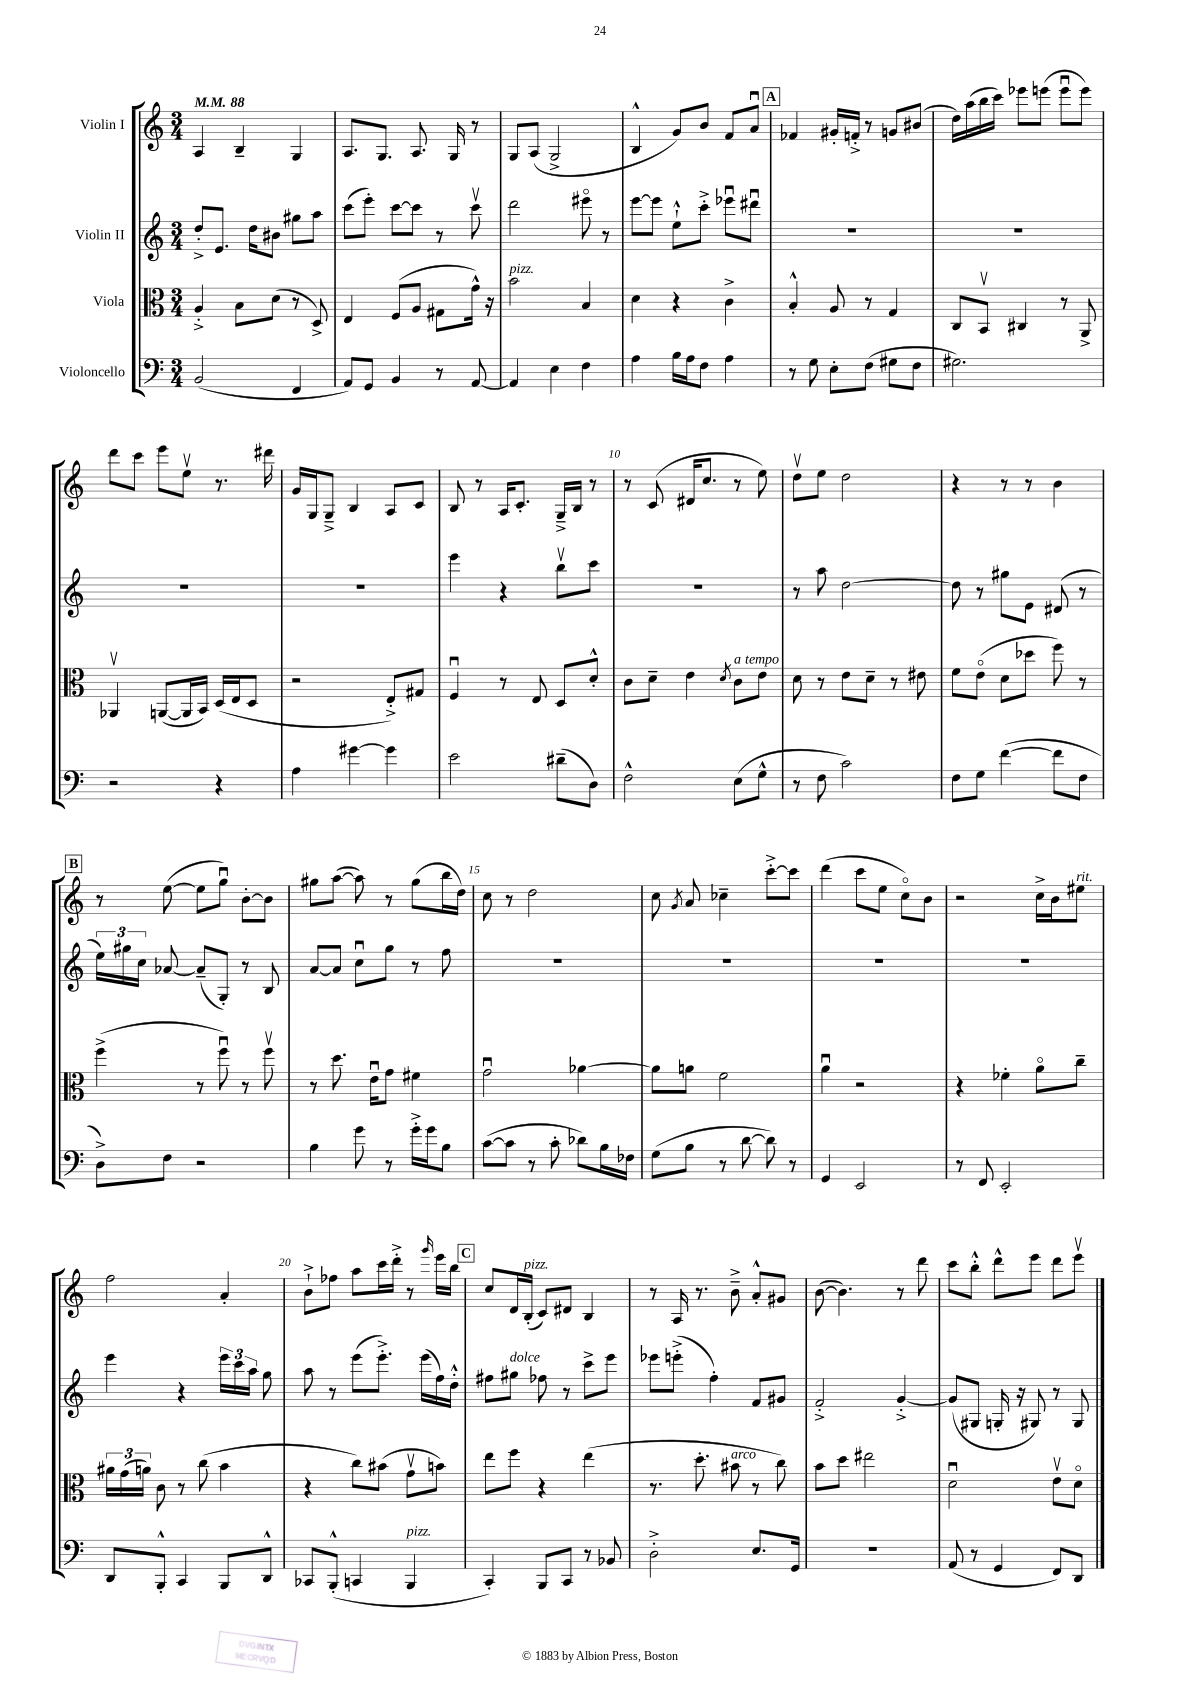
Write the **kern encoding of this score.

**kern	**kern	**kern	**kern
*staff4	*staff3	*staff2	*staff1
*clefF4	*clefC3	*clefG2	*clefG2
*k[]	*k[]	*k[]	*k[]
*M3/4	*M3/4	*M3/4	*M3/4
*MM88	*MM88	*MM88	*MM88
(2BB	4A'^	8dd'^	4A
.	.	8.e	.
.	8B	.	4B~
.	.	16dd	.
.	(8d	8b#	.
4FF	8r	8gg#	4G
.	8D^)	8aa	.
=	=	=	=
8AA)	4E	(8ccc	8.A
8GG	.	8eee')	.
.	.	.	8.G
4BB	(8F	[8ccc	.
.	8A	8ccc]	8.A
8r	8G#	8r	.
.	.	.	16G
[8AA	16g^^)	8cccv	8r
.	16r	.	.
=	=	=	=
4AA]	2b	2ddd	8G
.	.	.	(8A
4E	.	.	2G^
4F	4B	8eee#o	.
.	.	8r	.
=	=	=	=
4A	4d	[8eee	4B^^
.	.	8eee]	.
16B	4r	8ee`^^	8g)
16A	.	.	.
8F	.	8ccc'^	8b
4A	4c^	8eee-u	8f
.	.	8ddd#u	8au
=	=	=	=
8r	4B'^^	2.r	4f-
8G	.	.	.
8E'	8A	.	16g#'
.	.	.	16f'^
(8F	8r	.	8r
8G#	4G	.	8g
8F	.	.	(8b#
=	=	=	=
2.G#)	8C	2.r	16dd)
.	.	.	(16aa
.	8BBv	.	16bb
.	.	.	16ccc)
.	4C#	.	8eee-
.	.	.	(8eee
.	8r	.	8eeeu
.	8AA^	.	8eee)
=	=	=	=
2r	4AA-v	2.r	8ddd
.	.	.	8ccc
.	([8AA	.	8eee
.	16AA]	.	8eev
.	16BB)	.	.
4r	(16D	.	8.r
.	16E	.	.
.	8D	.	.
.	.	.	16ddd#
=	=	=	=
4A	2r	2.r	16g
.	.	.	16G
.	.	.	8G~^
[4g#	.	.	4B
4g#]	8E'^)	.	8A
.	8G#	.	8c
=	=	=	=
2e	4Fu	4eee	8B
.	.	.	8r
.	8r	4r	16A
.	.	.	8.c'
.	8E	.	.
(8d#~	8D	8bbv	16G~^
.	.	.	16B
8D)	8d'^^	8ccc	8r
=	=	=	=
2F^^	8c	2.r	8r
.	8d~	.	(8c
.	4e	.	16d#
.	.	.	8.cc
.	8qd	.	.
(8E	8c	.	8r
8G^^	8e	.	8ee)
=	=	=	=
8r	8d	8r	8ddv
8F	8r	8aa	8ee
2c)	8e	[2dd	2dd
.	8d~	.	.
.	8r	.	.
.	8e#	.	.
=	=	=	=
8F	8f	8dd]	4r
8G	(8eo	8r	.
([4f	8d	8gg#	8r
.	8dd-	8e	8r
8f]	8ff)	(8d#	4b
8F	8r	8r	.
=	=	=	=
8D^)	(4ff^	24ee)	8r
.	.	24gg#	.
.	.	24cc	.
8F	.	[8a-	([8ee
2r	8r	(8a-~]	8ee]
.	8ffu)	8G')	8ggu)
.	8r	8r	[8b'
.	8ffv	8B	8b]
=	=	=	=
4B	8r	[8a	8gg#
.	8.dd	8a]	([8aa
8g	.	8ccu	8aa])
.	16eu	.	.
8r	8g	8gg	8r
16g'^	4f#	8r	(8gg#
16g	.	.	.
8B	.	8ff	16bb
.	.	.	16dd)
=	=	=	=
([8c	2gu	2.r	8cc
8c]	.	.	8r
8r	.	.	2dd
8c'	.	.	.
8d-)	[4a-	.	.
16B	.	.	.
16F-	.	.	.
=	=	=	=
(8G	8a-]	2.r	8cc
.	.	.	8qg
8B	8a	.	8a
8r	2f	.	4cc-~
[8d	.	.	.
8d])	.	.	[8ccc'^
8r	.	.	8ccc]
=	=	=	=
4GG	4au	2.r	(4ddd
2EE	2r	.	8ccc
.	.	.	8ee
.	.	.	8cco)
.	.	.	8b
=	=	=	=
8r	4r	2.r	2r
8FF	.	.	.
2EE'	4f-'	.	.
.	8ao	.	16cc^
.	.	.	16b
.	8cc~	.	8ee#
=	=	=	=
8DD	24a#	4eee	2ff
.	(24g	.	.
.	24a)	.	.
8BBB'^^	8c	.	.
4CC	8r	4r	.
.	(8cc	.	.
8BBB	4b	24eee	4a'
.	.	24ccc	.
.	.	24aa	.
8DD^^	.	8gg	.
=	=	=	=
8CC-	4r	8aa	8b`^
(8BBB'^^	.	8r	8ff-
4CC	8cc)	(8eee	8aa
.	(8b#	8.eee'^)	16ccc
.	.	.	16ddd'^
4BBB	8gv	.	8r
.	.	(16eee	.
.	.	.	16qqggg
.	8b)	16ff)	16eee
.	.	16dd'^^	16bb
=	=	=	=
4CC')	8ee	8ff#	8cc
.	8ff	8gg#	16d
.	.	.	(16B'
8BBB	4r	8ff-	8c)
8CC	.	8r	8d#
8r	(4ee	8ccc^	4B
8BB-	.	8eee	.
=	=	=	=
2D'^	8.r	8eee-	8r
.	.	(8eee'^	16A
.	8.dd'	.	8.r
.	.	4ff')	.
.	8b#	.	8b~^
8.E	8r	8f	8a'^^
.	8cc)	8g#	8g#
16GG	.	.	.
=	=	=	=
2.r	8b	2f'^	([8b
.	8dd	.	4.b])
.	2ee#	.	.
.	.	[4g'^	8r
.	.	.	8ddd
=	=	=	=
(8AA	2du	(8g]	8ccc
8r	.	8G#	8bb'^^
4GG	.	16G'	8ddd^^
.	.	16r	.
.	.	8G#)	8eee
8FF)	8ev	8r	8ddd
8DD	8do	8G#	8eeev
==	==	==	==
*-	*-	*-	*-
